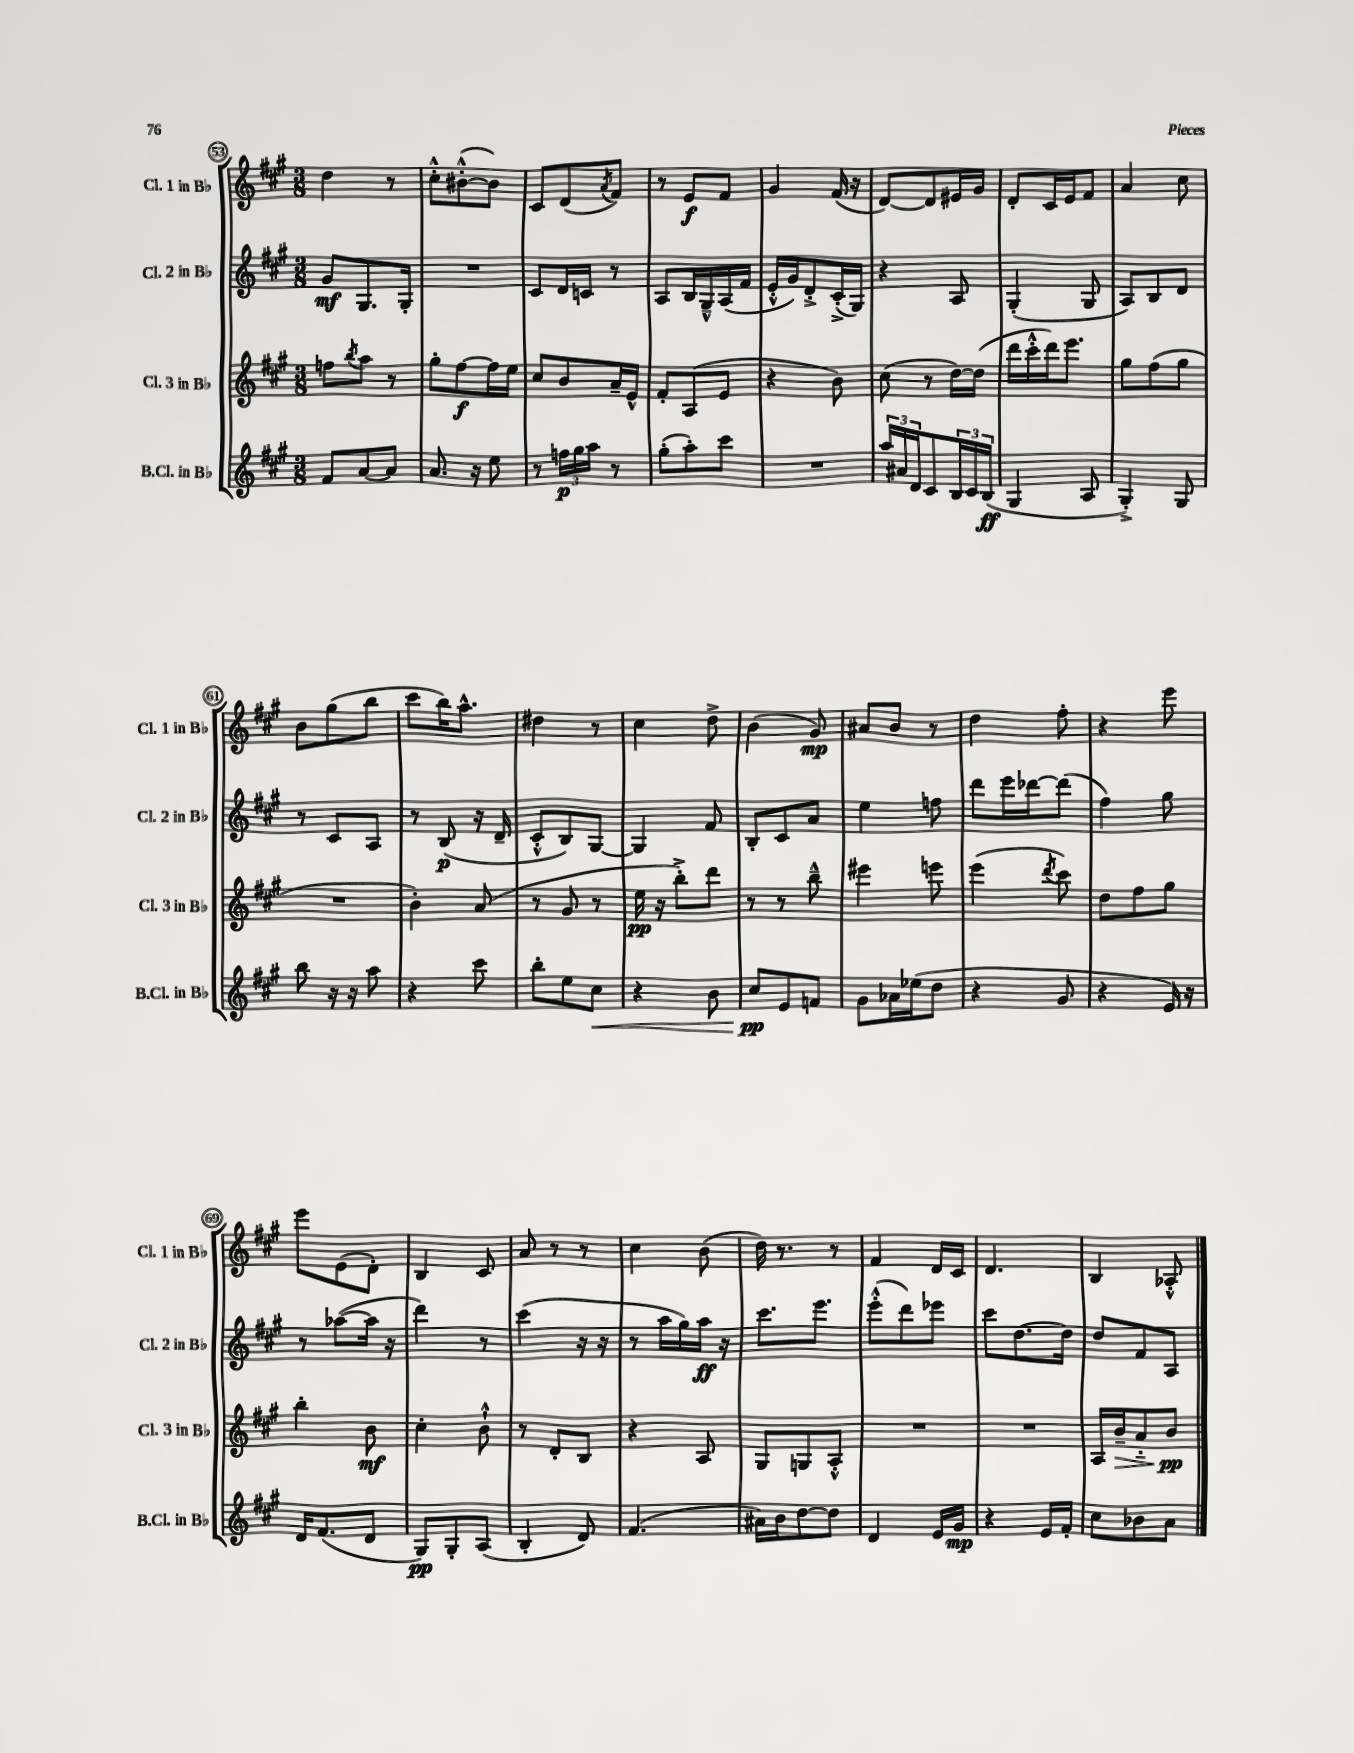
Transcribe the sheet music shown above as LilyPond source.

<<
\new StaffGroup <<
\new Staff = "s0" \with { instrumentName = "Cl. 1 in Bb" shortInstrumentName = "Cl. 1 in Bb" } {
    \clef treble \key a \major \numericTimeSignature \time 3/8
    d''4 r8 |
    cis''8-.-^ bis'8~-.-^( bis'8) |
    cis'8 d'8( \acciaccatura { a'8 } fis'8) |
    r8 e'8\f fis'8 |
    gis'4 fis'16( r16 |
    d'8~) d'8 eis'16 gis'16 |
    d'8-. cis'16 e'16 fis'8 |
    a'4 cis''8 |
    b'8 gis''8( b''8 |
    cis'''8 b''16) a''8.-^ |
    dis''4 r8 |
    cis''4 d''8-> |
    b'4( gis'8\mp) |
    ais'8 b'8 r8 |
    d''4 fis''8-. |
    r4 e'''8 |
    e'''8 e'8( d'8-.) |
    b4 cis'8 |
    a'8 r8 r8 |
    cis''4 b'8( |
    d''16) r8. r8 |
    fis'4 d'16 cis'16 |
    d'4. |
    b4 aes8-.-^ \bar "|." |
}
\new Staff = "s1" \with { instrumentName = "Cl. 2 in Bb" shortInstrumentName = "Cl. 2 in Bb" } {
    \clef treble \key a \major \numericTimeSignature \time 3/8
    gis'8\mf gis8. gis16-. |
    R4. |
    cis'8 d'16 c'16 r8 |
    a8 b16 gis16---^ a16( fis'16 |
    e'16-.-^ gis'16) d'8-.-> cis'16-.->( gis16) |
    r4 a8 |
    gis4-.( gis8 |
    a8) b8 d'8 |
    r8 cis'8 a8 |
    r8 b8\p( r16 d'16-- |
    cis'8-.-^ b8) gis8~ |
    gis4 fis'8 |
    b8-. cis'8 a'8 |
    e''4 f''8 |
    d'''8 e'''16 des'''16~ des'''8( |
    fis''4) gis''8 |
    r8 aes''8~( aes''16 r16 |
    d'''4) r8 |
    cis'''4( r16 r16 |
    r8 a''16 gis''16) a''16\ff r16 |
    cis'''8. e'''8. |
    e'''8-.-^( d'''8) ees'''8 |
    cis'''8 d''8.~ d''16 |
    d''8 fis'8 a8 \bar "|." |
}
\new Staff = "s2" \with { instrumentName = "Cl. 3 in Bb" shortInstrumentName = "Cl. 3 in Bb" } {
    \clef treble \key a \major \numericTimeSignature \time 3/8
    f''8 \acciaccatura { b''8 } a''8 r8 |
    gis''8-. fis''8~\f fis''16 e''16 |
    cis''8 b'8 a'16-- e'16-^ |
    fis'8-. a8( e'8 |
    r4 b'8) |
    cis''8( r8 d''16~) d''16( |
    d'''16 cis'''16-.-^ d'''16) e'''8. |
    gis''8 fis''8( gis''8 |
    R4. |
    b'4-.) a'8( |
    r8 gis'8 r8 |
    e''16\pp r16 b''8-.->) d'''8 |
    r8 r8 b''8---^ |
    eis'''4 e'''8 |
    e'''4( \acciaccatura { d'''8 } cis'''8) |
    d''8 fis''8 gis''8 |
    b''4-. b'8\mf |
    cis''4-. b'8-!-^ |
    r8 d'8-. b8 |
    r4 a8 |
    gis8 g8 a8-.-^ |
    R4. |
    R4. |
    a16 b'16--\> a'8-_ b'8\pp\! \bar "|." |
}
\new Staff = "s3" \with { instrumentName = "B.Cl. in Bb" shortInstrumentName = "B.Cl. in Bb" } {
    \clef treble \key a \major \numericTimeSignature \time 3/8
    fis'8 a'8~ a'8 |
    a'8. r16 e''8 |
    r8 \tuplet 3/2 { f''16\p gis''16 a''16 } r8 |
    gis''8-.( a''8-.) cis'''8 |
    R4. |
    \tuplet 3/2 { a''16 ais'16 d'16 } cis'8 \tuplet 3/2 { b16 cis'16 b16\ff( } |
    gis4 a8 |
    gis4-.->) gis8 |
    b''8 r16 r16 a''8 |
    r4 cis'''8 |
    b''8-. e''8 cis''8\< |
    r4 b'8 |
    cis''8\pp\! e'8 f'8 |
    gis'8 aes'16 ees''16( d''8 |
    r4 gis'8 |
    r4 e'16) r16 |
    d'16 fis'8.( d'8 |
    gis8\pp) gis8-. a8( |
    b4-. d'8) |
    fis'4.( |
    ais'16) b'16 d''8~ d''8 |
    d'4 e'16 gis'16\mp |
    r4 e'16 fis'16-. |
    cis''8 bes'8 a'8 \bar "|." |
}
>>
>>
\layout { \context { \Score currentBarNumber = #53 \override BarNumber.stencil = #(make-stencil-circler 0.1 0.3 ly:text-interface::print) } }
